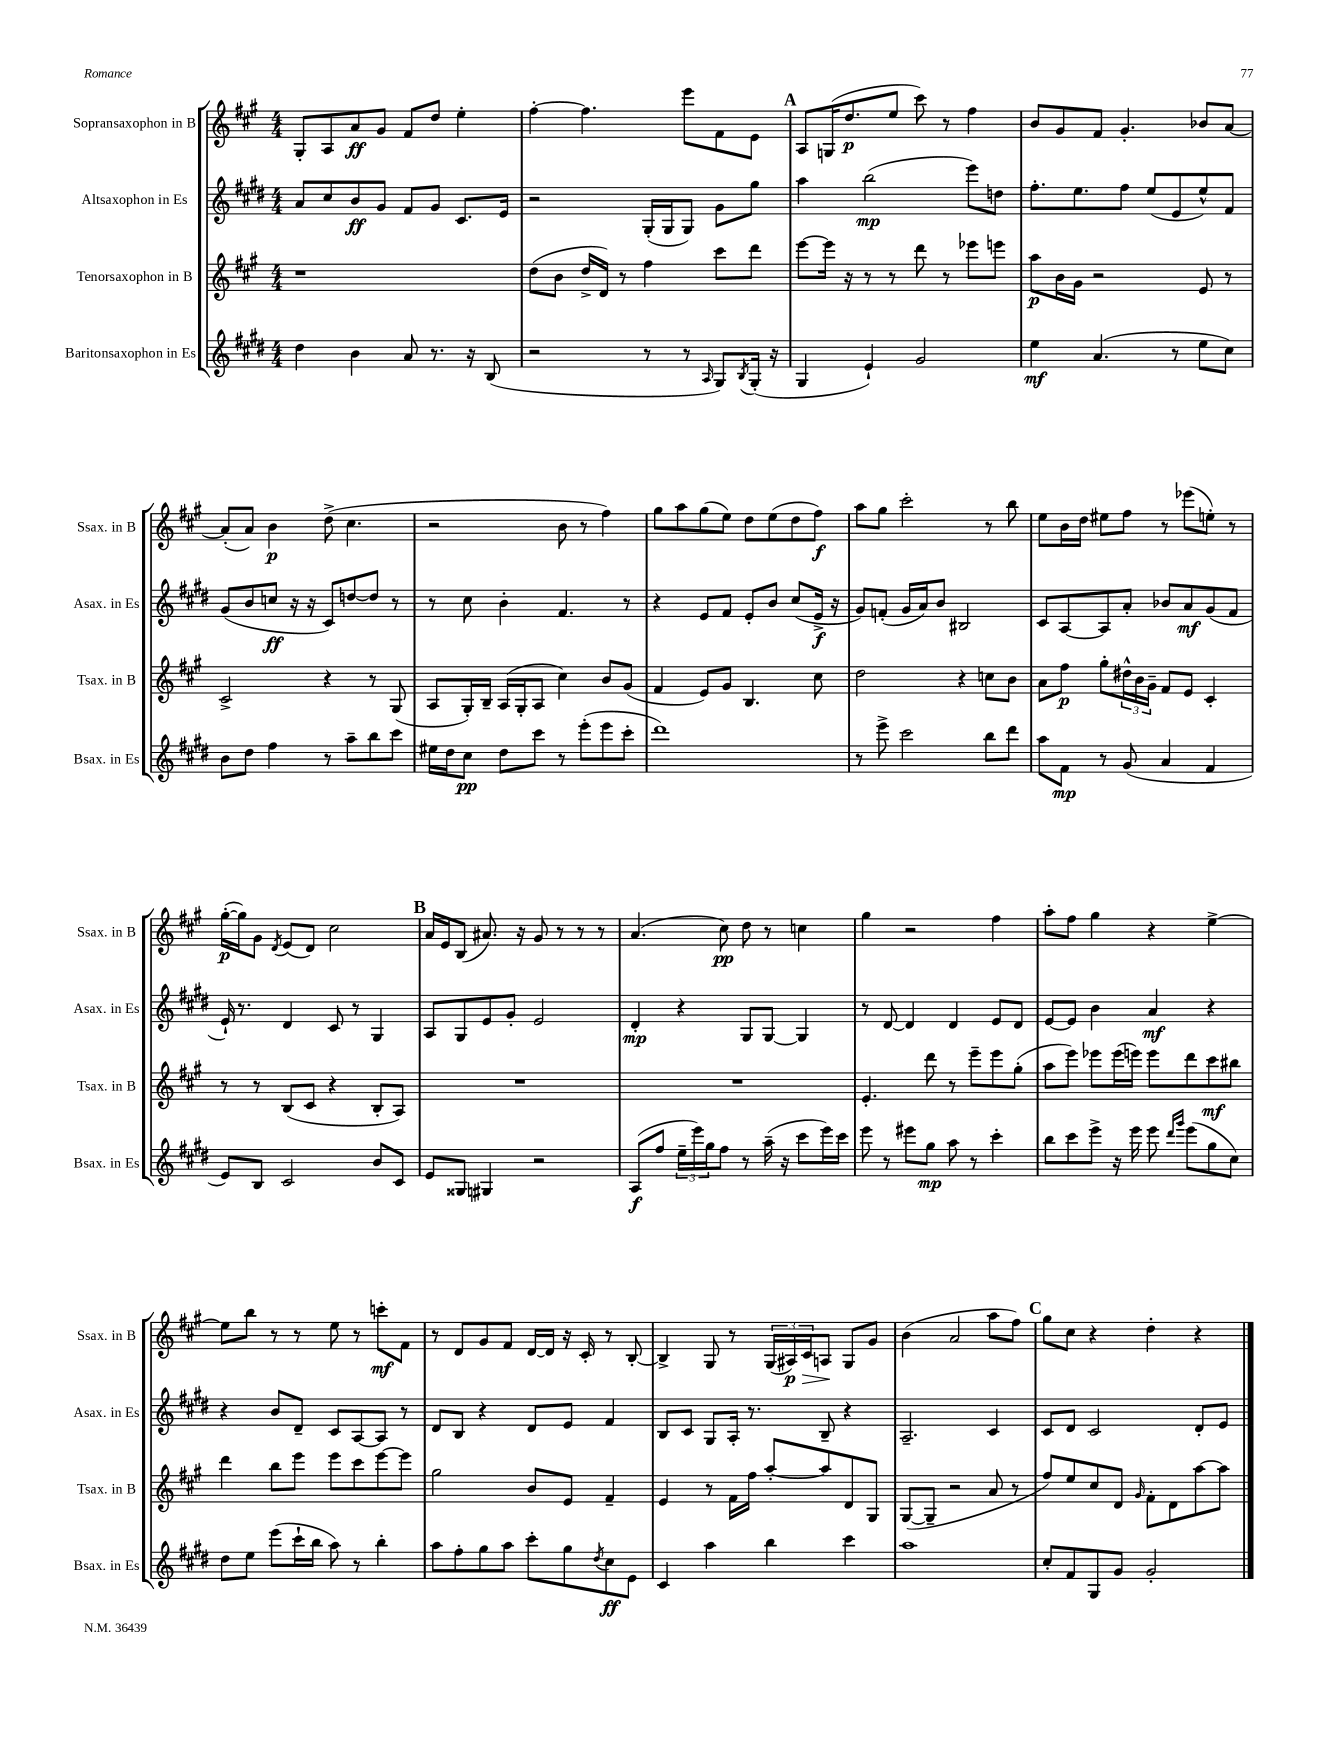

**kern	**kern	**kern	**kern
*staff4	*staff3	*staff2	*staff1
*clefG2	*clefG2	*clefG2	*clefG2
*k[f#c#g#d#]	*k[f#c#g#]	*k[f#c#g#d#]	*k[f#c#g#]
*M4/4	*M4/4	*M4/4	*M4/4
4dd#	1r	8a	8G#'
.	.	8cc#	8A
4b	.	8b	8a
.	.	8g#	8g#
8a	.	8f#	8f#
8.r	.	8g#	8dd
.	.	8.c#	4ee'
16r	.	.	.
(8B	.	.	.
.	.	16e	.
=	=	=	=
2r	(8dd	2r	[4ff#'
.	8b	.	.
.	16dd^	.	4.ff#]
.	16d)	.	.
.	8r	.	.
8r	4ff#	(16G#'	.
.	.	16G#	.
8r	.	8G#)	8eee
16qqA	.	.	.
8G#)	8ccc#	8g#	8f#
8qB	.	.	.
(16G#'	8ddd	8gg#	8e
16r	.	.	.
=	=	=	=
4G#	[8eee	4aa	8A
.	16eee]	.	(16G
.	16r	.	8.dd
4e`)	8r	(2bb	.
.	8r	.	8ee
2g#	8ddd	.	8ccc#)
.	8r	.	8r
.	8eee-	8eee)	4ff#
.	8eee	8dd	.
=	=	=	=
4ee	8aa	8.ff#'	8b
.	16b	.	8g#
.	16g#	8.ee	.
(4.a	2r	.	8f#
.	.	8ff#	4.g#'
.	.	(8ee	.
8r	.	8e	.
8ee	8e	8ee^^)	8b-
8cc#)	8r	8f#	[8a
=	=	=	=
8b	2c#^	(8g#	(8a']
8dd#	.	8b	8a)
4ff#	.	8cc	4b
.	.	16r	.
.	.	16r	.
8r	4r	8c#)	(8dd^
8aa~	.	[8dd	4.cc#
8bb	8r	8dd]	.
8ccc#	(8G#	8r	.
=	=	=	=
16ee#	8A	8r	2r
16dd#	.	.	.
8cc#	16G#')	8cc#	.
.	16B~	.	.
8dd#	(16A	4b'	.
.	16G#'	.	.
8ccc#	8A	.	.
8r	4cc#)	4.f#	8b
(8eee'	.	.	8r
8eee	8b	.	4ff#)
8ccc#'	(8g#	8r	.
=	=	=	=
1ddd#)	4f#	4r	8gg#
.	.	.	8aa
.	8e)	8e	(8gg#
.	8g#	8f#	8ee)
.	4.B	8e'	8dd
.	.	8b	(8ee
.	.	(8cc#	8dd
.	8cc#	16e^	8ff#)
.	.	16r	.
=	=	=	=
8r	2dd	8g#)	8aa
8eee^	.	(8f'	8gg#
2ccc#	.	16g#	2ccc#'
.	.	16a)	.
.	.	8b	.
.	4r	2B#	.
8bb	8cc	.	8r
8ddd#	8b	.	8bb
=	=	=	=
8aa	8a	8c#	8ee
8f#	8ff#	[8A	16b
.	.	.	16dd
8r	8gg#'	8A]	8ee#
(8g#	24dd#^^	8a'	8ff#
.	24b	.	.
.	24g#~	.	.
4a	8f#	8b-	8r
.	8e	8a	(8eee-
4f#	4c#'	(8g#	8ee')
.	.	8f#	8r
=	=	=	=
8e)	8r	16e`)	([16gg#'
.	.	8.r	16gg#])
8B	8r	.	8g#
.	.	.	8qd
2c#	(8B	4d#	(8e
.	8c#	.	8d)
.	4r	8c#	2cc#
.	.	8r	.
8b	8B'	4G#	.
8c#	8A)	.	.
=	=	=	=
8e	1r	8A	16a
.	.	.	16e
8G##	.	8G#	(8B
4G#	.	8e	8.a#)
.	.	8g#'	.
.	.	.	16r
2r	.	2e	8g#
.	.	.	8r
.	.	.	8r
.	.	.	8r
=	=	=	=
(8A	1r	4d#'	(4.a
8ff#	.	.	.
24ee~	.	4r	.
24eee)	.	.	.
24gg#	.	.	.
8ff#	.	.	8cc#)
8r	.	8G#	8dd
(16aa~	.	[8G#	8r
16r	.	.	.
8ccc#	.	4G#]	4cc
16eee)	.	.	.
16ccc#	.	.	.
=	=	=	=
8eee	4.e'	8r	4gg#
8r	.	[8d#	.
8eee#	.	4d#]	2r
8gg#	8ddd	.	.
8aa	8r	4d#	.
8r	8eee~	.	.
4ccc#'	8eee	8e	4ff#
.	(8gg#'	8d#	.
=	=	=	=
8bb	8aa	[8e	8aa'
8ccc#	8eee)	8e]	8ff#
8eee^	8eee-	4b	4gg#
16r	(16eee-	.	.
16eee	16eee)	.	.
8eee	8eee	4a	4r
16qqddd#	.	.	.
16qqggg#	.	.	.
(8eee	8ddd	.	.
8gg#	8ccc#	4r	[4ee^
8cc#)	8bb#	.	.
=	=	=	=
8dd#	4ddd	4r	8ee]
8ee	.	.	8bb
(8eee	8bb	8b	8r
16ccc#`	8eee	8d#~	8r
16bb	.	.	.
8aa)	8eee	8c#	8ee
8r	8ccc#	[8A	8r
4bb'	[8eee	8A]	8ccc'
.	8eee]	8r	8f#
=	=	=	=
8aa	2gg#	8d#	8r
8ff#'	.	8B	8d
8gg#	.	4r	8g#
8aa	.	.	8f#
8ccc#'	8b	8d#	[16d
.	.	.	16d]
8gg#	8e	8e	16r
.	.	.	16c#'
8qdd#	.	.	.
8cc#	4f#~	4f#	8r
8e	.	.	[8B'
=	=	=	=
4c#	4e	8B	4B^]
.	.	8c#	.
4aa	8r	8G#	8G#
.	16f#	16A'	8r
.	16ff#	8.r	.
4bb	[8aa'	.	(24G#
.	.	.	24A#)
.	.	.	24c#
.	8aa]	8B~	8A
4ccc#	8d	4r	8G#
.	8G#	.	8g#
=	=	=	=
1aa	([8G#	2.A~	(4b
.	8G#~]	.	.
.	2r	.	2a
.	8a	4c#	8aa
.	8r	.	8ff#)
=	=	=	=
8cc#'	8ff#)	8c#	8gg#
8f#	8ee	8d#	8cc#
8G#	8cc#	2c#	4r
8g#	8d	.	.
.	16qqg#	.	.
2g#'	8f#'	.	4dd'
.	8d	.	.
.	[8aa	8d#'	4r
.	8aa]	8e	.
==	==	==	==
*-	*-	*-	*-
